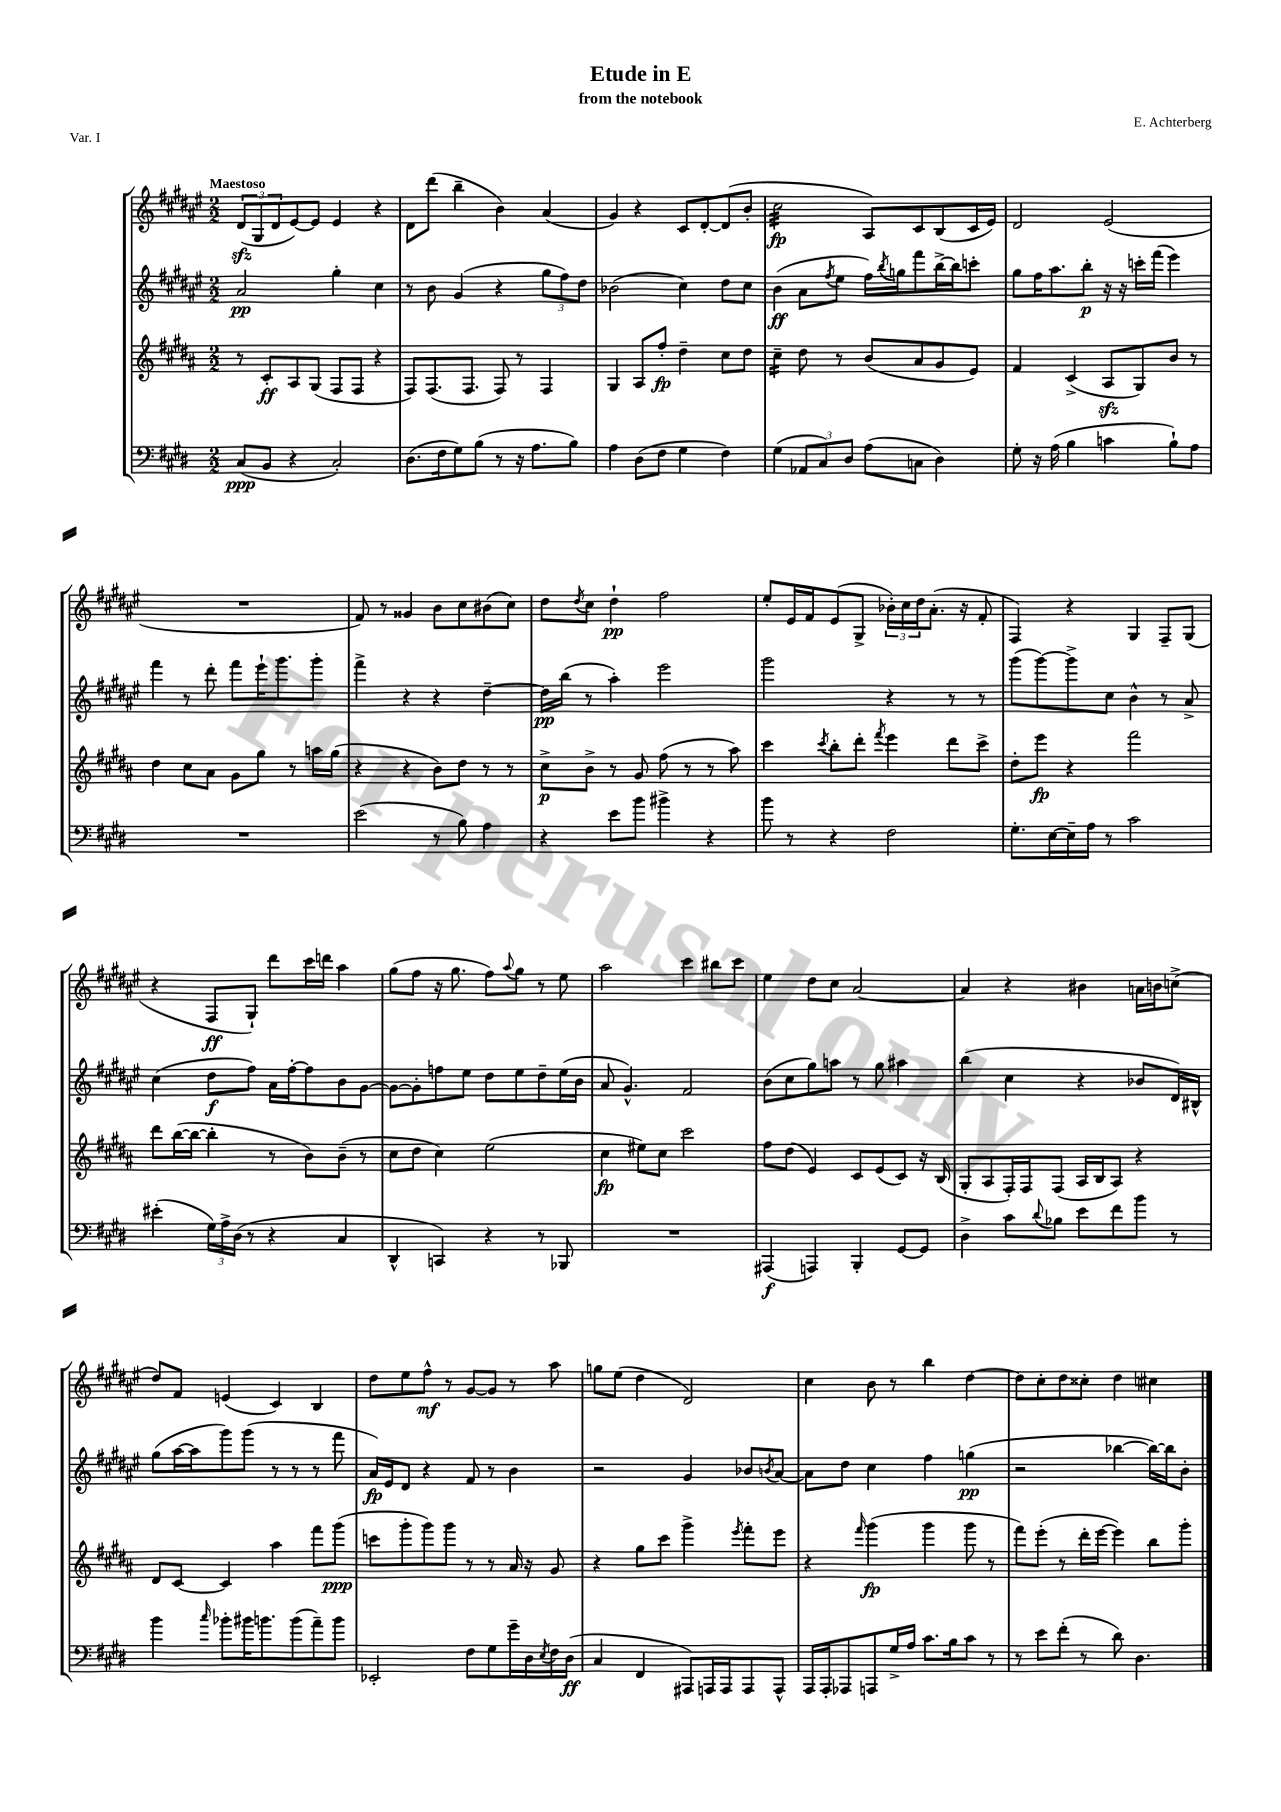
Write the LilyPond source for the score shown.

\header { title = "Etude in E" composer = "E. Achterberg" subtitle = "from the notebook" piece = "Var. I" }
<<
\new StaffGroup <<
\new Staff = "s0" {
    \clef treble \key fis \major \numericTimeSignature \time 2/2 \tempo "Maestoso"
    \tuplet 3/2 { dis'8\sfz( gis8 dis'8 } eis'8~) eis'8 eis'4 r4 |
    dis'8 dis'''8( b''4-- b'4) ais'4( |
    gis'4) r4 cis'8 dis'8~-. dis'8( b'8-. |
    cis''2:32\fp ais8) cis'8 b8( cis'16 eis'16) |
    dis'2 eis'2( |
    R1 |
    fis'8) r8 gisis'4 b'8 cis''8 bis'8( cis''8) |
    dis''8 \acciaccatura { dis''8 } cis''8 dis''4-!\pp fis''2 |
    eis''8-. eis'16 fis'16 eis'8( gis8-> \tuplet 3/2 { bes'16-.) cis''16 dis''16 } ais'8.-.( r16 fis'8-. |
    fis4) r4 gis4 fis8-- gis8( |
    r4 fis8\ff gis8-!) dis'''8 cis'''16 d'''16 ais''4 |
    gis''8( fis''8 r16 gis''8. fis''8) \appoggiatura { ais''8 } gis''8 r8 eis''8 |
    ais''2 cis'''4 bis''8 cis'''8 |
    eis''4 dis''8 cis''8 ais'2~ |
    ais'4 r4 bis'4 a'16 b'16 c''8->( |
    dis''8) fis'8 e'4( cis'4) b4 |
    dis''8 eis''8 fis''8-^\mf r8 gis'8~ gis'8 r8 ais''8 |
    g''8 eis''8( dis''4 dis'2) |
    cis''4 b'8 r8 b''4 dis''4~ |
    dis''8 cis''8-. dis''8 cisis''8-. dis''4 cis''4 \bar "|." |
}
\new Staff = "s1" {
    \clef treble \key fis \major \numericTimeSignature \time 2/2
    ais'2\pp gis''4-. cis''4 |
    r8 b'8 gis'4( r4 \tuplet 3/2 { gis''8 fis''8) dis''8 } |
    bes'2( cis''4) dis''8 cis''8 |
    b'4\ff( ais'8 \acciaccatura { fis''8 } eis''8 fis''16) \acciaccatura { b''8 } g''16 fis'''8 b''16~-> b''16 c'''8-. |
    gis''8 fis''16 ais''8. b''8-.\p r16 r16 c'''16-. fis'''16( eis'''4) |
    fis'''4 r8 dis'''8-. fis'''8 eis'''16-! gis'''8. gis'''8-. |
    fis'''4-> r4 r4 dis''4~-- |
    dis''16\pp b''16( r8 ais''4-.) eis'''2 |
    gis'''2 r4 r8 r8 |
    gis'''8( gis'''8~) gis'''8-> cis''8 b'4-^ r8 ais'8-> |
    cis''4( dis''8\f fis''8) ais'16 fis''16~-. fis''8 b'8 gis'8~ |
    gis'8~ gis'8-. f''8 eis''8 dis''8 eis''8 dis''8-- eis''16( b'16 |
    ais'8 gis'4.-^) fis'2 |
    b'8( cis''8 gis''8) a''8 r8 gis''8 ais''4 |
    b''4( cis''4 r4 bes'8 dis'16) bis16-^ |
    gis''8( ais''16~ ais''16 gis'''8) gis'''8( r8 r8 r8 fis'''8 |
    ais'16\fp) eis'16 dis'8 r4 fis'8 r8 b'4 |
    r2 gis'4 bes'8 \acciaccatura { b'8 } ais'8~ |
    ais'8 dis''8 cis''4 fis''4 g''4\pp( |
    r2 bes''4~ bes''16~) bes''16 b'8-. \bar "|." |
}
\new Staff = "s2" {
    \clef treble \key b \major \numericTimeSignature \time 2/2
    r8 cis'8-.\ff ais8 gis8( fis8 fis8 r4 |
    fis8) fis8.( fis8. fis8) r8 fis4 |
    gis4 ais8 fis''8-.\fp dis''4-- cis''8 dis''8 |
    cis''4:16-- dis''8 r8 b'8( ais'8 gis'8 e'8) |
    fis'4 cis'4->( ais8\sfz gis8) b'8 r8 |
    dis''4 cis''8 ais'8 gis'8 gis''8 r8 a''16 gis''16( |
    r4 r4 b'8) dis''8 r8 r8 |
    cis''8->\p b'8-> r8 gis'8 fis''8( r8 r8 ais''8) |
    cis'''4 \acciaccatura { cis'''8 } b''8-. dis'''8-. \acciaccatura { fis'''8 } e'''4 dis'''8 cis'''8-> |
    dis''8-. e'''8\fp r4 fis'''2 |
    dis'''8 b''16~( b''16~ b''4-. r8 b'8) b'8--( r8 |
    cis''8 dis''8 cis''4) e''2( |
    cis''4\fp eis''8) cis''8 cis'''2 |
    fis''8 dis''8( e'4) cis'8 e'8( cis'8) r16 b16( |
    gis8-. ais8 fis16-.) fis16 fis8( ais16 b16 ais8) r4 |
    dis'8 cis'8~ cis'4 ais''4 fis'''8 gis'''8\ppp( |
    c'''8 gis'''8-. gis'''8) gis'''8 r8 r8 ais'16 r16 gis'8 |
    r4 gis''8 cis'''8 gis'''4-> \acciaccatura { e'''8 } fis'''8-. e'''8 |
    r4 \grace { fis'''16 } gis'''4\fp( gis'''4 gis'''8 r8 |
    fis'''8) e'''8-.( r8 dis'''16-. e'''16~ e'''4) b''8 gis'''8-. \bar "|." |
}
\new Staff = "s3" {
    \clef bass \key e \major \numericTimeSignature \time 2/2
    cis8\ppp( b,8 r4 cis2-.) |
    dis8.( fis16 gis8) b8( r8 r16 a8. b8) |
    a4 dis8( fis8 gis4 fis4) |
    gis4( \tuplet 3/2 { aes,8 cis8) dis8 } a8( c8 dis4) |
    gis8-. r16 a16( b4 c'4 b8-!) a8 |
    R1 |
    e'2( r8 b8) a4 |
    r4 e'8 b'8 bis'4-> r4 |
    b'8 r8 r4 fis2 |
    gis8.-. e16~ e16-- a16 r8 cis'2 |
    eis'4-.( \tuplet 3/2 { gis16) a16-> dis16( } r8 r4 cis4 |
    dis,4-^ c,4) r4 r8 bes,,8 |
    R1 |
    ais,,4\f( a,,4) b,,4-. gis,8~ gis,8 |
    dis4-> cis'8 \appoggiatura { dis'8 } bes8 e'8 fis'8 b'8 r8 |
    b'4 \grace { cis''16 } bes'8-. bis'16 b'8. b'8( a'8--) b'8 |
    ees,2-. fis8 gis8 gis'16-- dis16 \acciaccatura { e8 } fis16 dis16\ff( |
    cis4 fis,4 ais,,8) a,,16 a,,16 a,,8 a,,8-^ |
    a,,16 a,,16-. aes,,8 a,,8 gis16-> a16 cis'8. b16 cis'8 r8 |
    r8 e'8 fis'8-.( r8 dis'8) dis4. \bar "|." |
}
>>
>>
\layout { \context { \Score \remove "Bar_number_engraver" } }
